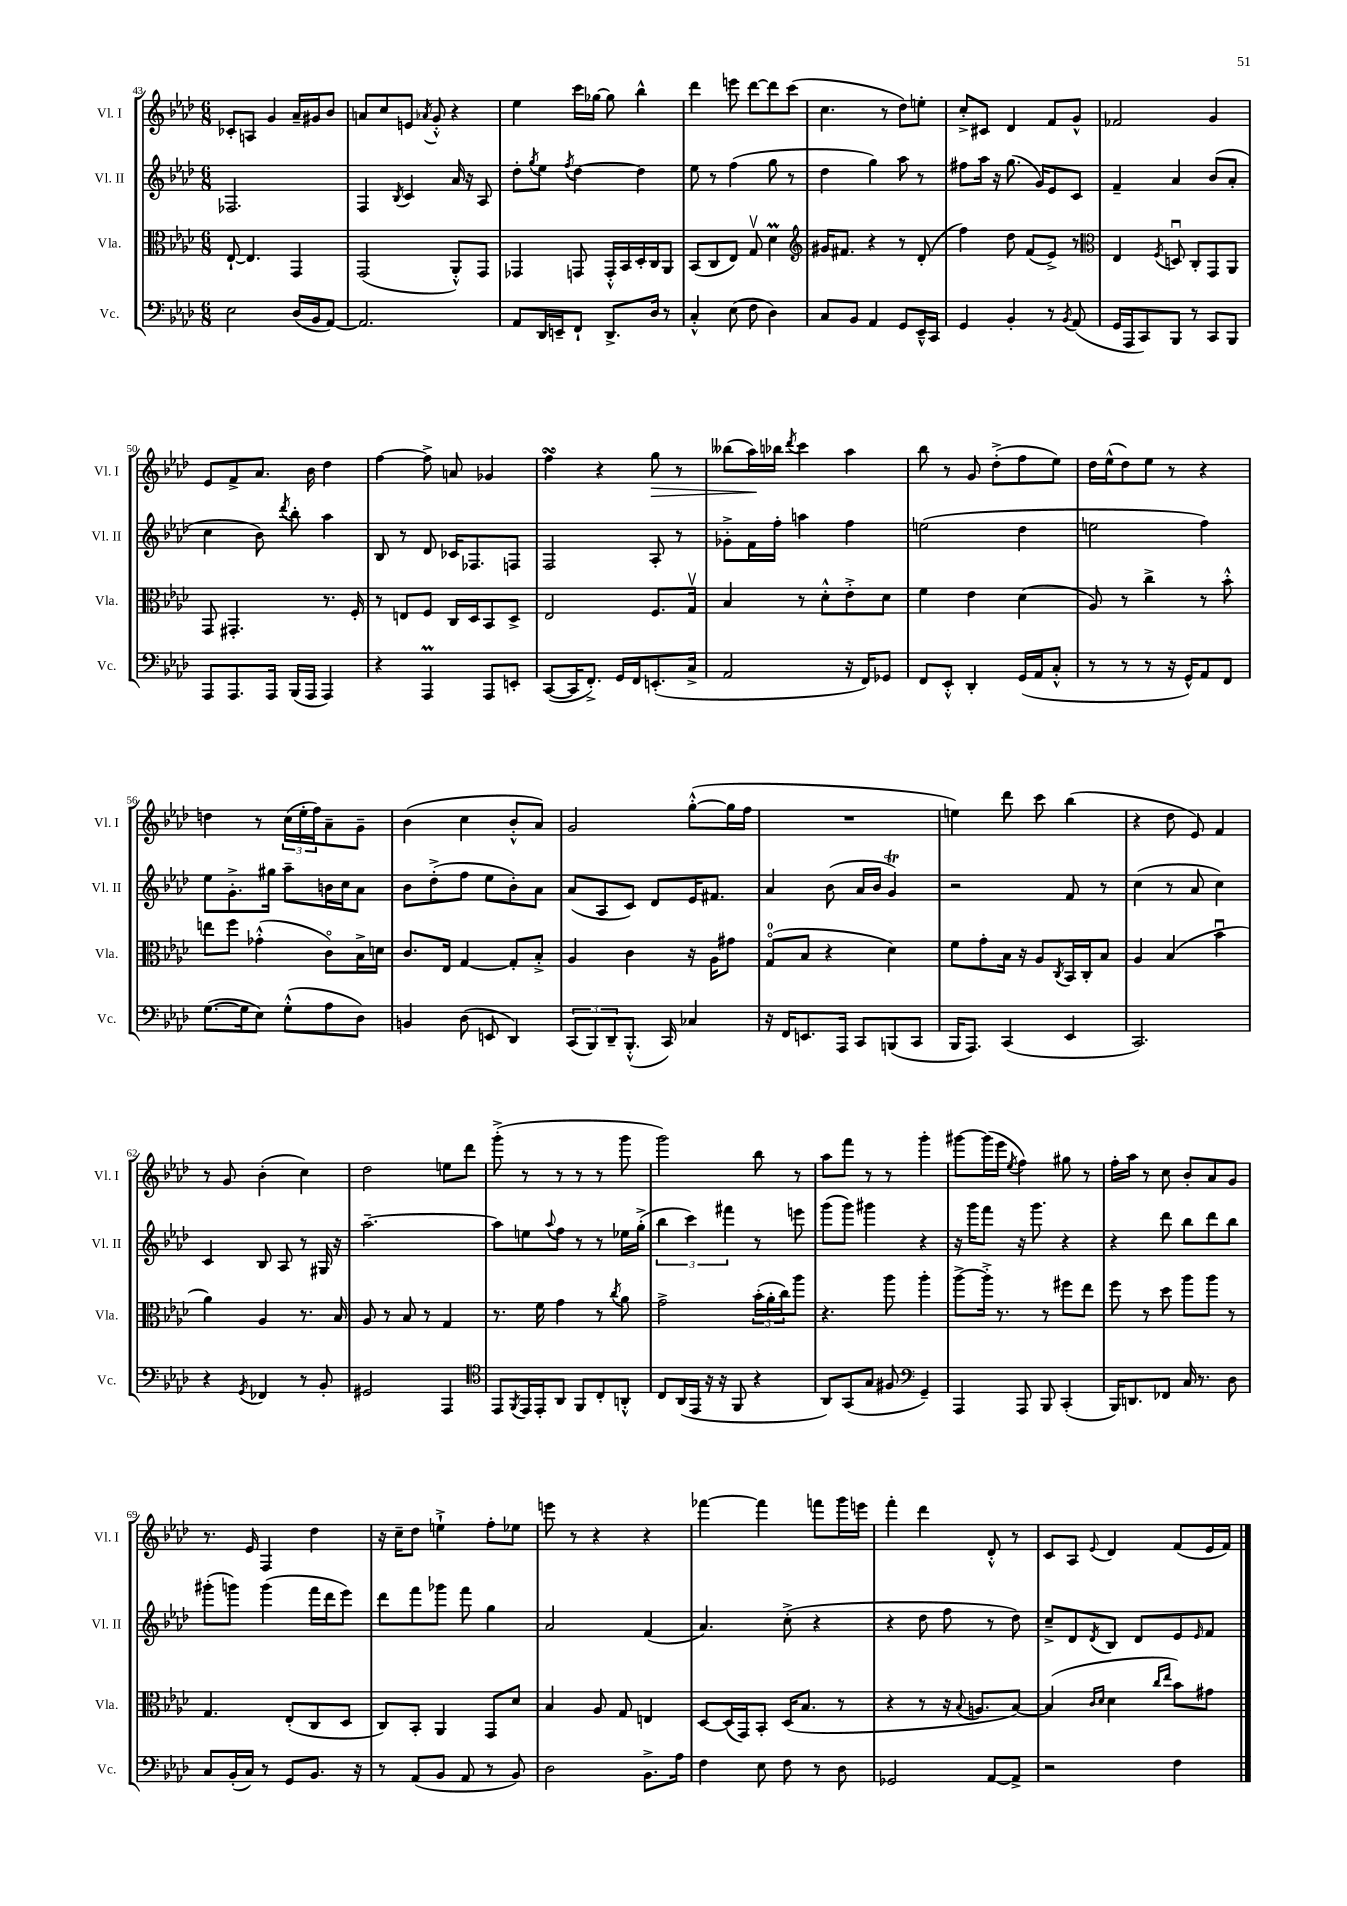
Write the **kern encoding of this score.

**kern	**kern	**kern	**kern	**dynam
*part4	*part3	*part2	*part1	*part1
*staff4	*staff3	*staff2	*staff1	*staff1
*I"Vc.	*I"Vla.	*I"Vl. II	*I"Vl. I	*
*I'Vc.	*I'Vla.	*I'Vl. II	*I'Vl. I	*
*clefF4	*clefC3	*clefG2	*clefG2	*
*k[b-e-a-d-]	*k[b-e-a-d-]	*k[b-e-a-d-]	*k[b-e-a-d-]	*
*M6/8	*M6/8	*M6/8	*M6/8	*
=43	=43	=43	=43	=43
2E-\	[8E-`/	2.F-X/	8c-X'/L	.
.	4.E-/]	.	8An/J	.
.	.	.	4g/	.
(16D-/LL	4GG/	.	16a-~/LL	.
16BB-/J	.	.	16g#X/J	.
[8AA-/J)	.	.	8b-/J	.
=44	=44	=44	=44	=44
2.AA-/]	(2GG/	4F/	8an/L	.
.	.	.	8cc/	.
.	.	8qB-/	.	.
.	.	4c/	8en/J	.
.	.	.	8qa-X/	.
.	.	.	8g'^^/	.
.	8AA-'^^/L)	16a-/	4r	.
.	.	16r	.	.
.	8GG/J	8A-/	.	.
=45	=45	=45	=45	=45
8AA-/L	4GG-X/	8dd-'\L	4ee-\	.
.	.	8qgg/	.	.
16DD-/L	.	8ee-\J	.	.
16EEn~/J	.	.	.	.
.	.	8qff/	.	.
8FF`/J	8GGn/	[4dd-\	16ccc\LL	.
.	.	.	[16gg-X\JJ	.
8.DD-^/L	16GG'^^/LL	.	8gg-\]	.
.	16BB-/	.	.	.
.	16D-'/	4dd-\]	4bb-^^\	.
16D-/Jk	16C/J	.	.	.
8r	8AA-/J	.	.	.
=46	=46	=46	=46	=46
4C'^^/	(8BB-/L	8ee-\	4ddd-\	.
.	8C/	8r	.	.
(8E-\	8E-/J)	(4ff\	8eeen\	.
8F\	8Gv/	.	[8ddd-\L	.
4D-\)	4d-M\	8gg\	8ddd-\]	.
.	.	8r	(8ccc\J	.
=47	=47	=47	=47	=47
*	*clefG2	*	*	*
8C/L	16g#X/KL	4dd-\	4.cc\	.
.	8.f#X/J	.	.	.
8BB-/J	.	.	.	.
4AA-/	4r	4gg\)	.	.
.	.	.	8r	.
8GG/L	8r	8aa-\	8dd-\L)	.
16EE-~^^/L	(8d-'/	8r	8een'\J	.
16CC/JJ	.	.	.	.
=48	=48	=48	=48	=48
4GG/	4ff\)	8ff#X\L	8cc'^/L	.
.	.	16aa-\Jk	8c#X/J	.
.	.	16r	.	.
4BB-'/	8dd-\	(8.gg\	4d-/	.
.	(8f/L	.	.	.
.	.	16g/KL)	.	.
8r	8e-^/J)	8e-/	8f/L	.
8qBB-/	.	.	.	.
(8AA-/	8r	8c/J	8g^^/J	.
=49	=49	=49	=49	=49
*	*clefC3	*	*	*
16GG/LL	4E-/	4f~/	2f-X/	.
16AAA-/J	.	.	.	.
8CC/)	.	.	.	.
.	8qF/	.	.	.
8BBB-/J	8Dnu/	4a-/	.	.
8r	8C'/L	.	.	.
8CC/L	8GG/	(8b-/L	4g/	.
8BBB-/J	8AA-/J	8a-'/J	.	.
!!LO:LB:g=z
=50	=50	=50	=50	=50
8AAA-/L	8GG/	4cc\	8e-/L	.
8.AAA-/	4.GG#X'/	.	8f^/	.
.	.	8b-\)	8.a-/J	.
16AAA-/Jk	.	.	.	.
.	.	8qddd-/	.	.
(16BBB-/LL	.	8bb-'\	.	.
16AAA-/JJ	.	.	16b-\	.
4AAA-/)	8.r	4aa-\	4dd-\	.
.	16F'/	.	.	.
=51	=51	=51	=51	=51
4r	8r	8B-/	[4ff\	.
.	8En/L	8r	.	.
4AAA-M/	8F/J	8d-/	8ff^\]	.
.	16C/LL	16c-X/KL	8an/	.
.	16D-/J	8.F-X/	.	.
8AAA-/L	8BB-/	.	4g-X/	.
8EEn'/J	8D-^/J	8Fn/J	.	.
=52	=52	=52	=52	=52
([8CC/L	2E-/	2F/	4ffsSSS\	.
16CC/K]	.	.	.	.
8.FF'^/J)	.	.	.	.
.	.	.	4r	.
16GG/LL	.	.	.	.
16FF/J	.	.	.	.
!	!	!	!	!LO:HP:b
(8.EEn'/	8.F/L	8A-'/	8gg\	>
.	.	8r	8r	.
16C^/Jk	16Gv/Jk	.	.	.
=53	=53	=53	=53	=53
2AA-/	4B-/	8g-X'^\L	(8bb--X\L	.
.	.	16f\L	16aa-\L)	.
.	.	16ff'\JJ	16bb-X\JJ	]
.	.	.	8qddd-/	.
.	8r	4aan\	4ccc\	.
.	8d-'^^\L	.	.	.
16r	8e-'^\	4ff\	4aa-\	.
16FF/KL)	.	.	.	.
8GG-X/J	8d-\J	.	.	.
=54	=54	=54	=54	=54
8FF/L	4f\	(2een\	8bb-\	.
8EE-'^^/J	.	.	8r	.
4DD-'/	4e-\	.	8g/	.
.	.	.	(8dd-'^\L	.
(16GG/LL	(4d-\	4dd-\	8ff\	.
16AA-/J	.	.	.	.
8C'^^/J	.	.	8ee-\J)	.
=55	=55	=55	=55	=55
8r	8A-/)	2een\	16dd-\LL	.
.	.	.	(16ee-^^\J	.
8r	8r	.	8dd-\)	.
8r	4cc^\	.	8ee-\J	.
16r	.	.	8r	.
16GG^^/KL)	.	.	.	.
8AA-/	8r	4ff\)	4r	.
8FF/J	8b-'^^\	.	.	.
!!LO:LB:g=z
=56	=56	=56	=56	=56
([8.G\L	8een\L	8ee-\L	4ddn\	.
.	8ff\J	8.g'^\	.	.
16G\k]	.	.	.	.
8E-\J)	(4g-X'^^\	.	8r	.
.	.	16gg#X\Jk	.	.
(8G'^^\L	.	8aa-~\L	(24cc\LL	.
.	.	.	24ee-'\	.
.	.	.	24ff\J)	.
8A-\	8c\L)	16bn\L	8a-~\	.
.	.	16cc\J	.	.
8D-\J)	16B-^\L	8a-\J	8g~\J	.
.	16dn\JJ	.	.	.
=57	=57	=57	=57	=57
4BBn/	8.c/L	8b-\L	(4b-\	.
.	.	(8dd-'^\	.	.
.	16E-/Jk	.	.	.
(8D-\	[4G/	8ff\J	4cc\	.
8EEn/	.	8ee-\L	.	.
4DD-/)	8G'/L]	8b-'\)	8b-'^^/L	.
.	8B-'^/J	8a-\J	8a-/J)	.
=58	=58	=58	=58	=58
(12CC/L	4A-/	(8a-/L	2g/	.
12BBB-/)	.	.	.	.
.	.	8A-/	.	.
12DD-~/	.	.	.	.
(8.BBB-'^^/J	4c\	8c/J)	.	.
.	.	8d-/L	.	.
16CC/)	.	.	.	.
4C-X/	16r	16e-/K	([8gg'^^\L	.
.	16A-\KL	8.f#X/J	.	.
.	8g#X\J	.	16gg\L]	.
.	.	.	16ff\JJ	.
=59	=59	=59	=59	=59
16r	(8G/L	4a-/	2.r	.
16FF/KL	.	.	.	.
8.EEn/	8B-/J	.	.	.
.	4r	(8b-\	.	.
16AAA-/Jk	.	.	.	.
8CC/L	.	16a-/LL	.	.
.	.	16b-/JJ	.	.
(8BBBn/	4d-\)	4gt/)	.	.
8CC/J	.	.	.	.
=60	=60	=60	=60	=60
16BBB-/KL	8f\L	2r	4een\)	.
8.AAA-/J)	.	.	.	.
.	8g'\	.	.	.
(4CC/	16B-\Jk	.	8ddd-\	.
.	16r	.	.	.
.	8A-/L	.	8ccc\	.
.	8qC/	.	.	.
4EE-/	16BB-/L	8f/	(4bb-\	.
.	16C'/J	.	.	.
.	8B-/J	8r	.	.
=61	=61	=61	=61	=61
2.CC/)	4A-/	(4cc\	4r	.
.	(4B-/	8r	8dd-\	.
.	.	8a-/	8e-/)	.
.	4b-u\	4cc\)	4f/	.
!!LO:LB:g=z
=62	=62	=62	=62	=62
4r	4a-\)	4c/	8r	.
.	.	.	8g/	.
8qGG/	.	.	.	.
4FF-X/	4A-/	8B-/	(4b-'\	.
.	.	8A-/	.	.
8r	8.r	8r	4cc\)	.
8BB-'/	.	16G#X/	.	.
.	16B-/	16r	.	.
=63	=63	=63	=63	=63
2GG#X/	8A-/	[2.aa-~\	2dd-\	.
.	8r	.	.	.
.	8B-/	.	.	.
.	8r	.	.	.
4AAA-/	4G/	.	8een\L	.
.	.	.	8ddd-\J	.
=64	=64	=64	=64	=64
*clefC4	*	*	*	*
8EE-/L	8.r	8aa-\L]	(8ggg'^\	.
8qFF/	.	.	.	.
16EE-/L	.	8een\	8r	.
16EE-'/J	16f\	.	.	.
.	.	8qqaa-/	.	.
8AA-/J	4g\	8ff\J	8r	.
8FF/L	.	8r	8r	.
8C'/	8r	8r	8r	.
.	8qcc/	.	.	.
8AAn'^^/J	8a-\	16ee-X\LL	8ggg\	.
.	.	(16gg'^\JJ	.	.
=65	=65	=65	=65	=65
8C/L	2g^\	6bb-\	2ggg\)	.
(16AA-/L	.	.	.	.
.	.	6ccc\)	.	.
16EE-/JJ	.	.	.	.
16r	.	.	.	.
16r	.	.	.	.
.	.	6fff#X\	.	.
8FF/	.	.	.	.
4r	(24b-'\LL	8r	8bb-\	.
.	24a-'\	.	.	.
.	24cc\J)	.	.	.
.	8aa-\J	8eeen\	8r	.
=66	=66	=66	=66	=66
8AA-/L)	4.r	(8ggg\L	8aa-\L	.
(8GG/	.	8ggg\J)	8fff\J	.
8G/J	.	4ggg#X\	8r	.
8F#X/	8aa-\	.	8r	.
*clefF4	*	*	*	*
4GG~/)	4aa-'\	4r	4ggg'\	.
=67	=67	=67	=67	=67
4AAA-/	[8aa-^\L	16r	[8ggg#X\L	.
.	.	16ggg\KL	.	.
.	16aa-'^\Jk]	8fff\J	(16ggg#\L]	.
.	8.r	.	16eee-\JJ	.
.	.	.	8qee-/	.
8AAA-/	.	16r	4ff\)	.
.	.	8.ggg\	.	.
8BBB-/	8r	.	.	.
(4CC'/	8ff#X\L	4r	8gg#X\	.
.	8ee-\J	.	8r	.
=68	=68	=68	=68	=68
16BBB-/KL)	8ff\	4r	16ff'\LL	.
8.DDn/	.	.	16aa-\JJ	.
.	8r	.	8r	.
8FF-X/J	8dd-\	8ddd-\	8cc\	.
16C/	8aa-\L	8bb-\L	8b-'/L	.
8.r	.	.	.	.
.	8aa-\J	8ddd-\	8a-/	.
8D-\	8r	8bb-\J	8g/J	.
!!LO:LB:g=z
=69	=69	=69	=69	=69
8C/L	4.G/	(8ggg#X'\L	8.r	.
(16BB-'/L	.	8gggn\J)	.	.
16C/JJ)	.	.	16e-/	.
8r	.	(4ggg\	4F/	.
8GG/L	(8E-'/L	.	.	.
8.BB-/J	8C/	16fff\LL	4dd-\	.
.	.	16ddd-\J	.	.
.	8D-/J	8eee-\J)	.	.
16r	.	.	.	.
=70	=70	=70	=70	=70
8r	8C/L)	8ddd-\L	16r	.
.	.	.	16cc~\KL	.
(8AA-/L	8BB-'/J	8fff\	8dd-\J	.
8BB-/J	4AA-/	8ggg-X\J	4een`^\	.
8AA-/	.	8fff\	.	.
8r	8GG/L	4gg\	8ff'\L	.
8BB-/)	8d-/J	.	8ee-X\J	.
=71	=71	=71	=71	=71
2D-\	4B-/	2a-/	8eeen\	.
.	.	.	8r	.
.	8A-/	.	4r	.
.	8G/	.	.	.
8.BB-^\L	4En/	(4f/	4r	.
16A-\Jk	.	.	.	.
=72	=72	=72	=72	=72
4F\	[8D-/L	4.a-/)	[4fff-X\	.
.	(16D-/L]	.	.	.
.	16GG/J)	.	.	.
8E-\	8BB-'/J	.	4fff-\]	.
8F\	(16D-/KL	(8cc'^\	.	.
.	8.B-/J	.	.	.
8r	.	4r	8fffn\L	.
8D-\	8r	.	16ggg\L	.
.	.	.	16eeen\JJ	.
=73	=73	=73	=73	=73
2GG-X/	4r	4r	4fff'\	.
.	8r	8dd-\	4ddd-\	.
.	16r	8ff\	.	.
.	8qqB-/	.	.	.
.	8.An/L	.	.	.
[8AA-/L	.	8r	8d-'^^/	.
8AA-^/J]	[8B-/J)	8dd-\)	8r	.
=74	=74	=74	=74	=74
2r	(4B-/]	8cc~^/L	8c/L	.
.	.	8d-/	8A-/J	.
.	16qqc/LL	.	.	.
.	16qqd-/JJ	8qd-/	8qqe-/	.
.	4d-\	8B-/J	4d-/	.
.	.	8d-/L	.	.
.	16qqcc/LL	.	.	.
.	16qqee-/JJ	.	.	.
4F\	8b-\L)	8e-/	(8f/L	.
.	.	16qqe-/	.	.
.	8g#X\J	8f/J	16e-/L	.
.	.	.	16f/JJ)	.
==	==	==	==	==
*-	*-	*-	*-	*-
